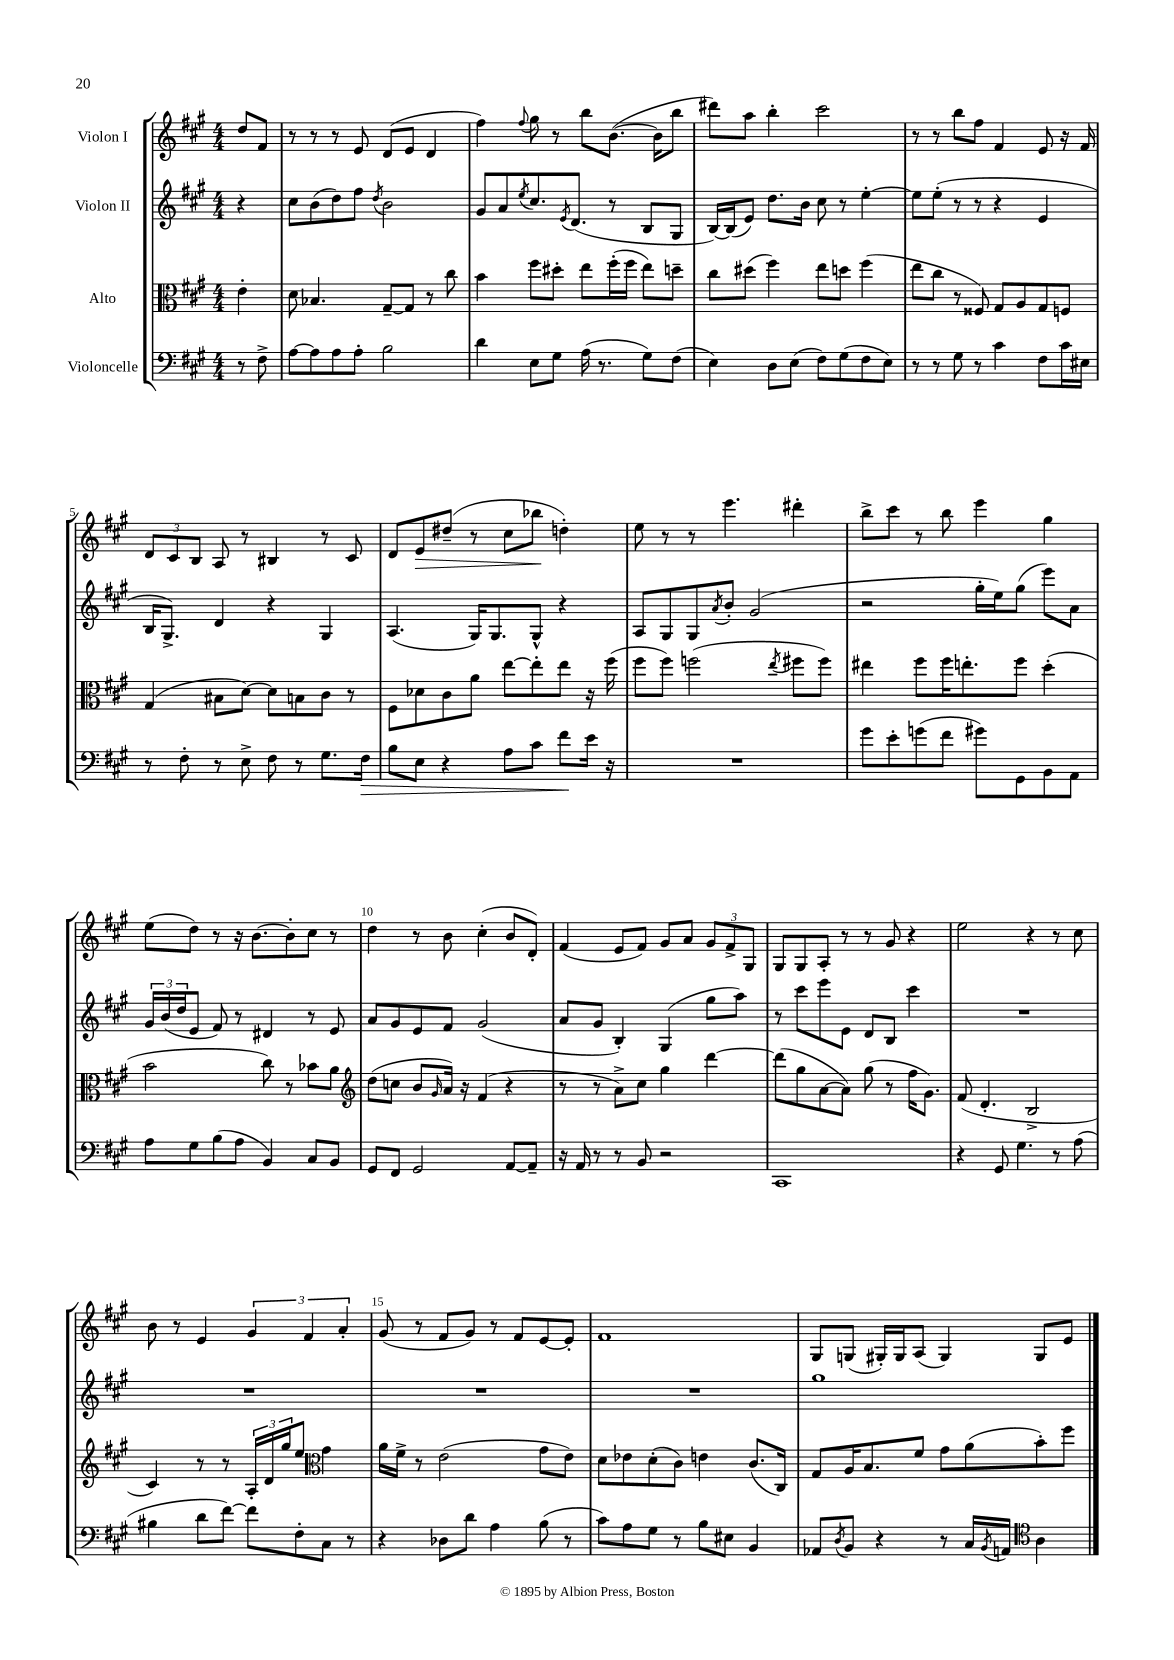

**kern	**kern	**kern	**kern
*staff4	*staff3	*staff2	*staff1
*clefF4	*clefC3	*clefG2	*clefG2
*k[f#c#g#]	*k[f#c#g#]	*k[f#c#g#]	*k[f#c#g#]
*M4/4	*M4/4	*M4/4	*M4/4
8r	4e'	4r	8dd
8F#^	.	.	8f#
=	=	=	=
[8A	8d	8cc#	8r
8A]	4.B-	(8b	8r
8A	.	8dd)	8r
8A'	.	8ff#	8e
.	.	8qdd	.
2B	[8G#~	2b	(8d
.	8G#]	.	8e
.	8r	.	4d
.	8cc#	.	.
=	=	=	=
4d	4b	8g#	4ff#)
.	.	8a	.
.	.	8qee	8qqff#
8E	8ff#	8.cc#	8gg#
8G#	8dd#'	.	8r
.	.	8qe	.
.	.	(8.d	.
(16A	8ee	.	8bb
8.r	.	.	.
.	(16ff#'	8r	([8.b
.	16ff#	.	.
8G#)	8ee)	8B	.
.	.	.	16b]
(8F#	8dd~	8G#	8bb
=	=	=	=
4E)	8cc#	[16B)	8ddd#)
.	.	(16B]	.
.	(8dd#	8e)	8aa
8D	4ff#)	8.dd	4bb'
(8E	.	.	.
.	.	16b	.
8F#)	8ee	8cc#	2ccc#
(8G#	8dd	8r	.
8F#	(4ff#	[4ee'	.
8E)	.	.	.
=	=	=	=
8r	8ee	8ee]	8r
8r	8cc#	(8ee'	8r
8G#	8r	8r	8bb
8r	8F##)	8r	8ff#
4c#	8G#	4r	4f#
.	8A	.	.
8F#	8G#	4e	8e
16c#	8F	.	16r
16E#	.	.	16f#
=	=	=	=
8r	(4G#	16B	12d
.	.	8.G#^)	.
.	.	.	12c#
8F#'	.	.	.
.	.	.	12B
8r	8B#	4d	8A
8E^	[8d)	.	8r
8F#	8d]	4r	4B#
8r	8B	.	.
8.G#	8c#	4G#	8r
.	8r	.	8c#
16F#	.	.	.
=	=	=	=
8B	8F#	(4.A	8d
8E	8d-	.	8e
4r	8c#	.	(8dd#~
.	8a	16G#)	8r
.	.	8.G#	.
8A	[8ee	.	8cc#
8c#	8ee']	8G#^^	8bb-
8f#	8ee	4r	4dd')
16e	16r	.	.
16r	(16ff#	.	.
=	=	=	=
1r	8ff#	8A	8ee
.	8ff#)	8G#	8r
.	(2ff	8G#	8r
.	.	8qa	.
.	.	8b'	4.eee
.	.	(2g#	.
.	8qee	.	.
.	8ff#	.	4ddd#'
.	8ff#)	.	.
=	=	=	=
8g#	4ee#	2r	8bb^
8e'	.	.	8ccc#
(8g	8ff#	.	8r
8f#	16ff#	.	8bb
.	8.ee'	.	.
8g#)	.	16gg#'	4eee
.	.	16ee)	.
8GG#	8ff#	(8gg#	.
8BB	(4dd'	8eee)	4gg#
8AA	.	8a	.
=	=	=	=
8A	2b	24g#	(8ee
.	.	(24b	.
.	.	24dd	.
8G#	.	8e	8dd)
(8B	.	8f#)	8r
8A	.	8r	16r
.	.	.	[8.b
4BB)	8cc#)	4d#	.
.	8r	.	8b']
8C#	8b-	8r	8cc#
8BB	8a	8e	8r
=	=	=	=
*	*clefG2	*	*
8GG#	(8dd	8a	4dd
8FF#	8cc	8g#	.
2GG#	8b	8e	8r
.	16qqg#	.	.
.	16a)	8f#	8b
.	16r	.	.
.	(4f#	(2g#	(4cc#'
[8AA	4r	.	8b
8AA~]	.	.	8d')
=	=	=	=
16r	8r	8a	(4f#
16AA	.	.	.
8r	8r	8g#	.
8r	8a^)	4B')	8e
8BB	8cc#	.	8f#)
2r	4gg#	(4G#	8g#
.	.	.	8a
.	[4ddd	8gg#	12g#
.	.	.	12f#^
.	.	8aa)	.
.	.	.	12G#
=	=	=	=
1CC#	(8ddd]	8r	8G#
.	8gg#	8ccc#	8G#
.	[8a	8eee	8A'
.	8a])	8e	8r
.	(8gg#	8d	8r
.	8r	8B	8g#
.	16ff#	4ccc#	4r
.	8.g#)	.	.
=	=	=	=
4r	(8f#	1r	2ee
.	4.d'	.	.
8GG#	.	.	.
4.G#	.	.	.
.	2B^	.	4r
8r	.	.	8r
(8A	.	.	8cc#
=	=	=	=
4B#	4c#)	1r	8b
.	.	.	8r
8d	8r	.	4e
[8f#)	8r	.	.
8f#]	24A'	.	6g#
.	24d	.	.
.	24gg#	.	.
8F#'	8ee	.	.
.	.	.	6f#
*	*clefC3	*	*
8C#	4g#	.	.
.	.	.	6a'
8r	.	.	.
=	=	=	=
4r	16a	1r	(8g#
.	16f#^	.	.
.	8r	.	8r
8D-	(2e	.	8f#
8d	.	.	8g#)
4A	.	.	8r
.	.	.	8f#
(8B	8g#	.	[8e
8r	8e)	.	8e']
=	=	=	=
8c#)	8d	1r	1f#
8A	8e-	.	.
8G#	(8d'	.	.
8r	8c#)	.	.
8B	4e	.	.
8E#	.	.	.
4BB	(8.c#	.	.
.	16C#)	.	.
=	=	=	=
8AA-	8G#	1gg#	8G#
8qD	.	.	.
8BB	16A	.	(8G
.	8.B	.	.
4r	.	.	16G#')
.	.	.	16G#
.	8f#	.	(8A
8r	8g#	.	4G#)
16C#	(8a	.	.
8qBB	.	.	.
16AA	.	.	.
*clefC4	*	*	*
4A	8b')	.	8G#
.	8ff#	.	8e
==	==	==	==
*-	*-	*-	*-
